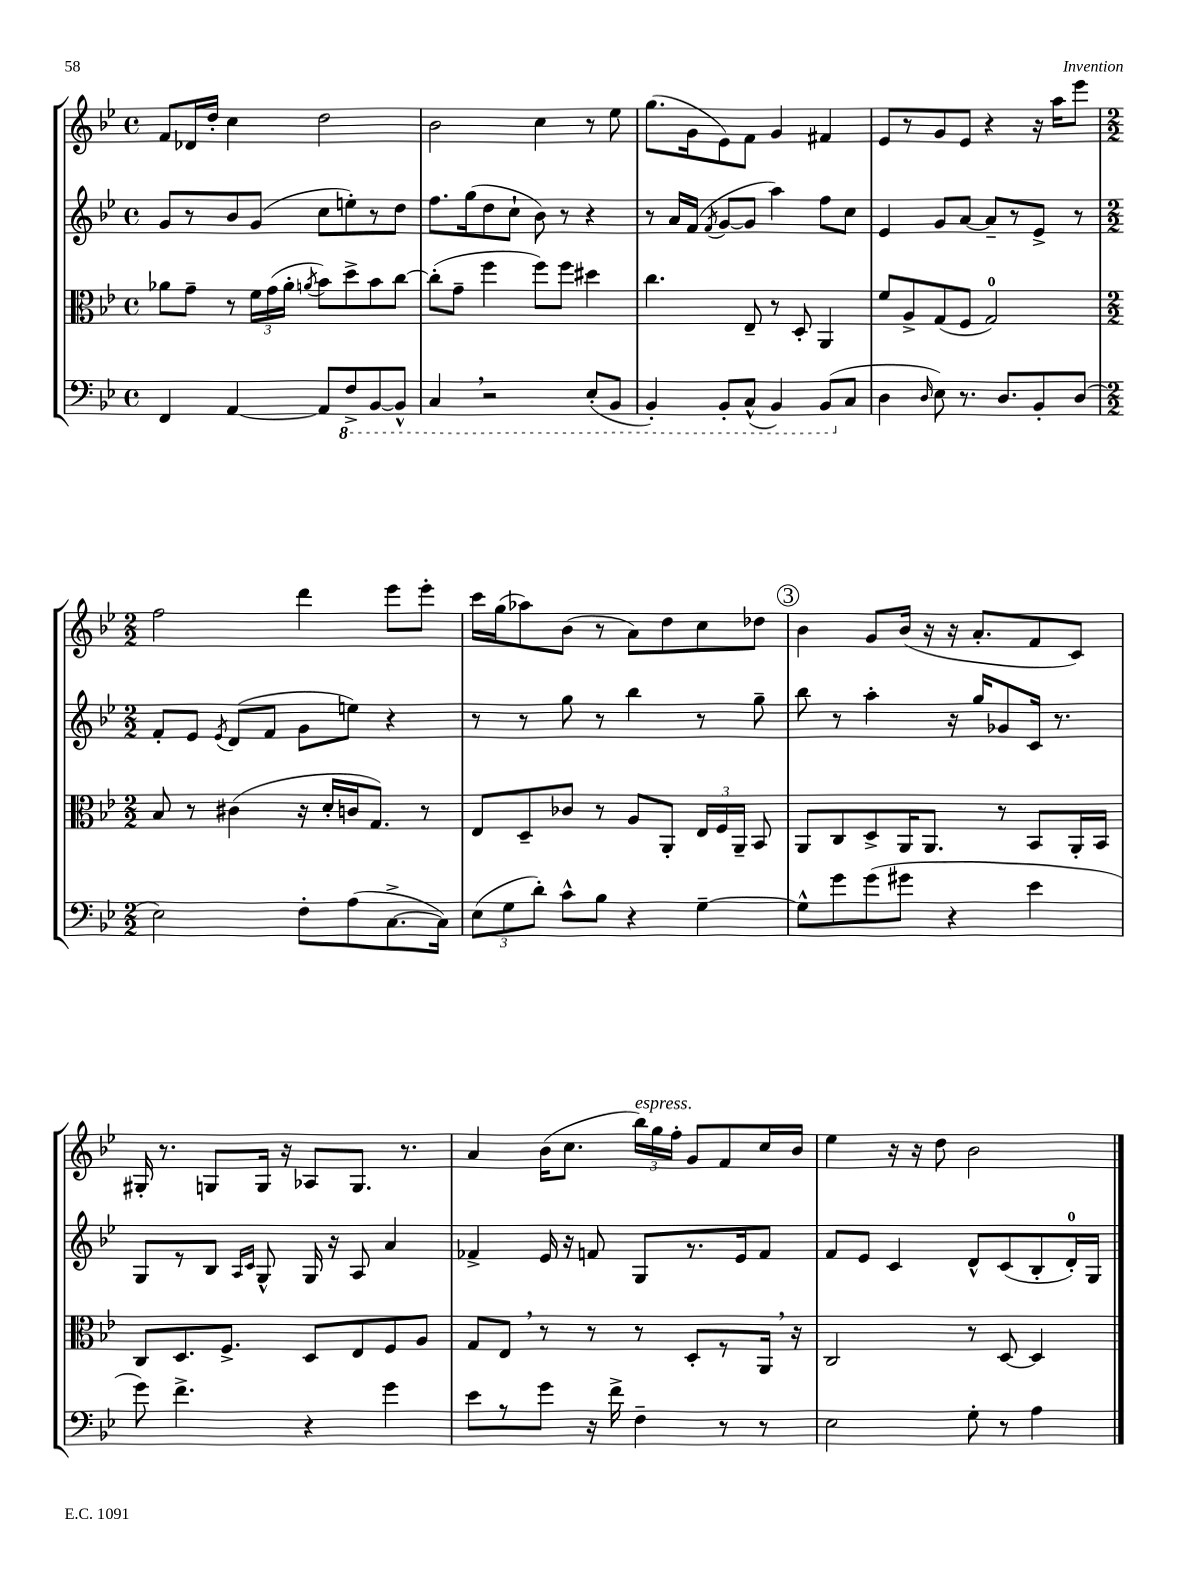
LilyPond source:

<<
\new StaffGroup <<
\new Staff = "s0" {
    \clef treble \key bes \major \defaultTimeSignature \time 4/4
    \autoBeamOff f'8[ des'16 d''16]-. c''4 d''2 |
    bes'2 c''4 r8 ees''8 |
    g''8.[( g'16 ees'8) f'8] g'4 fis'4 |
    ees'8[ r8 g'8 ees'8] r4 r16 a''16[ ees'''8] |
    \numericTimeSignature \time 2/2 f''2 d'''4 ees'''8[ ees'''8]-. |
    c'''16[ g''16( aes''8) bes'8]( r8 a'8[) d''8 c''8 des''8] |
    \mark \markup { \circle "3" } bes'4 g'8[ bes'16]( r16 r16 a'8.[-. f'8 c'8]) |
    gis16-. r8. g8[ g16] r16 aes8[ g8.] r8. |
    a'4 bes'16[( c''8.] \tuplet 3/2 { bes''16[^\markup { \italic "espress." }) g''16 f''16]-. } g'8[ f'8 c''16 bes'16] |
    ees''4 r16 r16 d''8 bes'2 \bar "|." |
}
\new Staff = "s1" {
    \clef treble \key bes \major \defaultTimeSignature \time 4/4
    \autoBeamOff g'8[ r8 bes'8 g'8]( c''8[ e''8-.) r8 d''8] |
    f''8.[ g''16( d''8 c''8]-! bes'8) r8 r4 |
    r8 a'16[ f'16]( \acciaccatura { f'8 } g'8[~ g'8] a''4) f''8[ c''8] |
    ees'4 g'8[ a'8]~ a'8[-- r8 ees'8]-> r8 |
    \numericTimeSignature \time 2/2 f'8[-. ees'8] \acciaccatura { ees'8 } d'8[( f'8] g'8[ e''8]) r4 |
    r8 r8 g''8 r8 bes''4 r8 g''8-- |
    \mark \markup { \circle "3" } bes''8 r8 a''4-. r16 g''16[ ges'8 c'16] r8. |
    g8[ r8 bes8] \grace { a16[ c'16] } g8-^ g16 r16 a8 a'4 |
    fes'4-> ees'16 r16 f'8 g8[ r8. ees'16 f'8] |
    f'8[ ees'8] c'4 d'8[-^ c'8( bes8-. d'16-0-.) g16] \bar "|." |
}
\new Staff = "s2" {
    \clef alto \key bes \major \defaultTimeSignature \time 4/4
    \autoBeamOff aes'8[ g'8]-- r8 \tuplet 3/2 { f'16[ g'16( aes'16]-. } \acciaccatura { a'8 } bes'8[) d''8-> bes'8 c''8]~ |
    c''8[-.( g'8]-- f''4 f''8[) f''8] dis''4 |
    c''4. ees8-- r8 d8-. a,4 |
    f'8[ a8-> g8( f8] g2-0) |
    \numericTimeSignature \time 2/2 bes8 r8 cis'4( r16 d'16[-. c'16 g8.]) r8 |
    ees8[ d8-- ces'8] r8 a8[ a,8]-. \tuplet 3/2 { ees16[ f16 a,16]-- } bes,8 |
    \mark \markup { \circle "3" } a,8[ c8 d8-> a,16 a,8.] r8 bes,8[ a,16-. bes,16] |
    c8[ d8. f8.]-> d8[ ees8 f8 a8] |
    g8[ ees8] \breathe r8 r8 r8 d8[-. r8 a,16] \breathe r16 |
    c2 r8 d8~ d4 \bar "|." |
}
\new Staff = "s3" {
    \clef bass \key bes \major \defaultTimeSignature \time 4/4
    \autoBeamOff f,4 a,4~ a,8[ \ottava #-1 f,8-> bes,,8~ bes,,8]-^ |
    c,4 \breathe r2 ees,8[-.( bes,,8] |
    bes,,4-.) bes,,8[-. c,8]-^( bes,,4) bes,,8[( \ottava #0 c8] |
    d4 \grace { d16 } ees8) r8. d8.[ bes,8-. d8]( |
    \numericTimeSignature \time 2/2 ees2) f8[-. a8( c8.~-> c16]) |
    \tuplet 3/2 { ees8[( g8 d'8]-.) } c'8[-^ bes8] r4 g4~-- |
    \mark \markup { \circle "3" } g8[-^ g'8 g'8( gis'8] r4 ees'4 |
    g'8) f'4.-> r4 g'4 |
    ees'8[ r8 g'8] r16 f'16-> f4-- r8 r8 |
    ees2 g8-. r8 a4 \bar "|." |
}
>>
>>
\layout { \context { \Score \remove "Bar_number_engraver" } }
